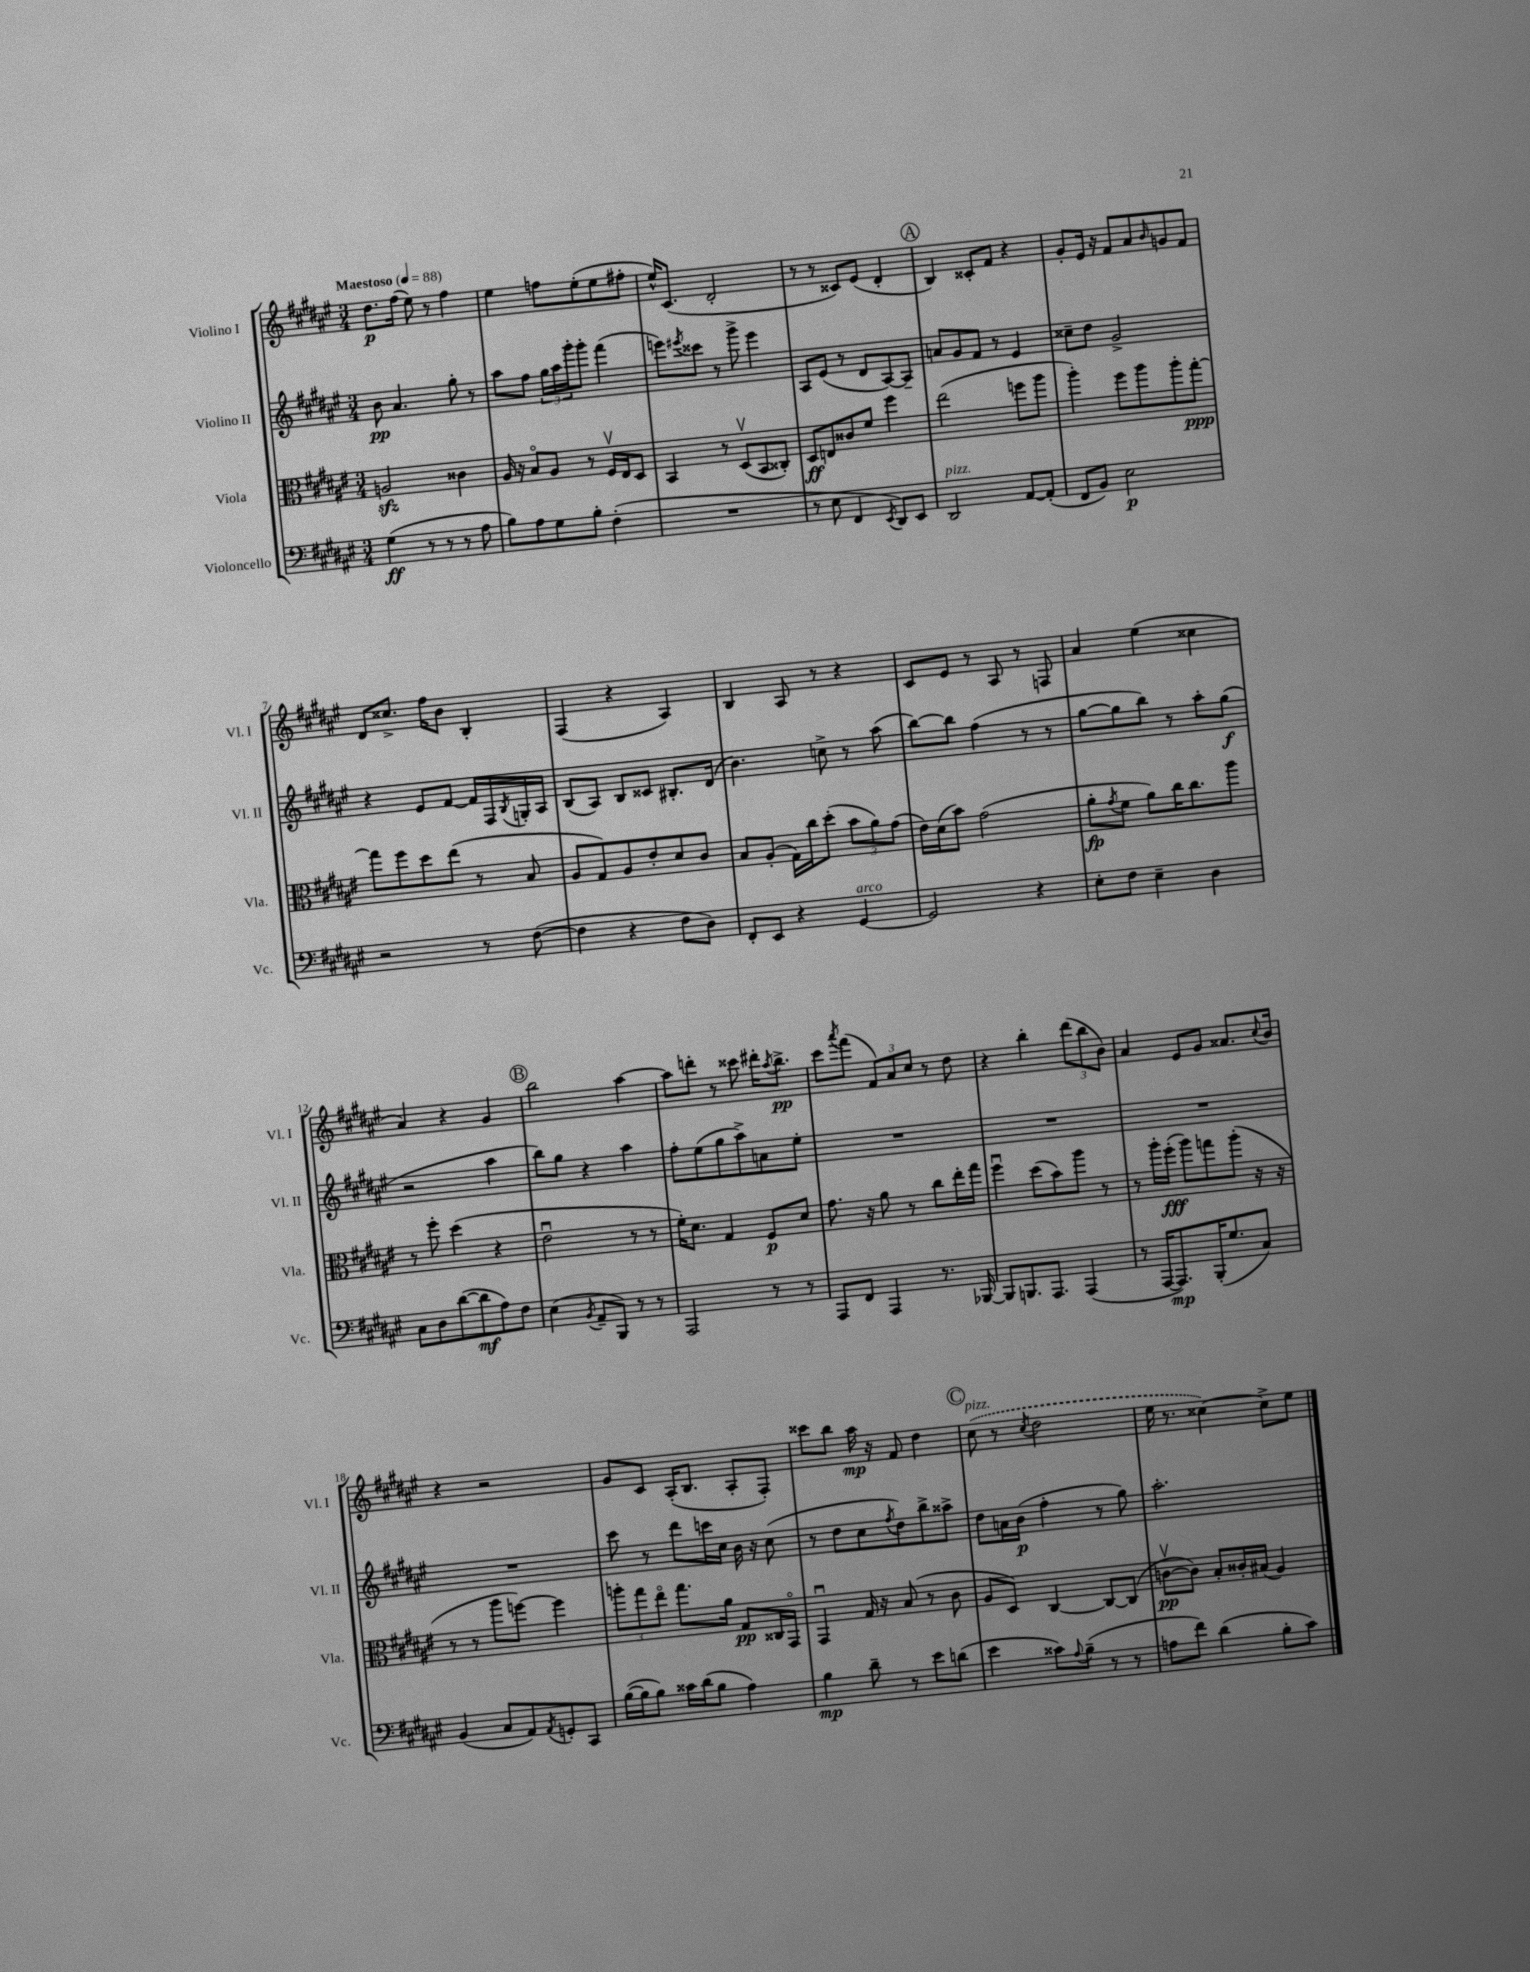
<<
\new StaffGroup <<
\new Staff = "s0" \with { instrumentName = "Violino I" shortInstrumentName = "Vl. I" } {
    \clef treble \key fis \major \numericTimeSignature \time 3/4 \tempo "Maestoso" 4 = 88
    dis''8.\p fis''16( eis''8) r8 fis''4 |
    eis''4 f''8 eis''8-.( eis''8 fis''8-. |
    eis''16-^) cis'8.( dis'2-. |
    r8 r8 cisis'8) eis'8( dis'4-. |
    \mark \markup { \circle "A" } b4) cisis'8-. fis'8 r4 |
    gis'8-. eis'16 r16 fis'8 ais'8 \grace { b'16 } g'8 fis'8 |
    dis'8 cisis''8.-> fis''16 b'8 b4-. |
    fis4( r4 ais4) |
    b4 ais8 r8 r4 |
    cis'8 eis'8 r8 ais8 r8 f8 |
    ais'4 eis''4( cisis''4 |
    ais'4) r4 gis'4 |
    \mark \markup { \circle "B" } b''2 ais''4~ |
    ais''8 d'''8-. r8 cisis'''8 dis'''16-. \acciaccatura { ais''8 } b''8.->\pp |
    cis'''8 \acciaccatura { ais'''8 } fis'''8( \tuplet 3/2 { fis'8) ais'8 cis''8 } r8 dis''8 |
    r4 b''4-. \tuplet 3/2 { dis'''8( b''8 b'8) } |
    ais'4 eis'8 gis'8 aisis'8. \appoggiatura { cis''8 } b'16 |
    r4 r2 |
    gis'8 cis'8 ais16-.( b8. ais8-. fis8-.) |
    cisis'''8 b''8 ais''16\mp r16 fis'8 dis''4 |
    \mark \markup { \circle "C" } \once \slurDashed cis''8^\markup { \italic "pizz." }( r8 \acciaccatura { cis''8 } dis''2 |
    eis''16 r8. cisis''4~) cisis''8-> eis''8 \bar "|." |
}
\new Staff = "s1" \with { instrumentName = "Violino II" shortInstrumentName = "Vl. II" } {
    \clef treble \key fis \major \numericTimeSignature \time 3/4
    b'8\pp ais'4. gis''8-. r8 |
    ais''8 fis''8 \tuplet 3/2 { gis''16 ais''16 gis'''16-. } gis'''8-. fis'''4( |
    e'''8) \acciaccatura { eis'''8 } cisis'''8 r8 gis'''8-> eis'''4 |
    ais8 eis'8( r8 dis'8 ais8~) ais8-- |
    \mark \markup { \circle "A" } a'8 gis'8 fis'8 r8 eis'4 |
    cisis''8-- dis''8 gis'2-> |
    r4 eis'8 fis'8~ fis'16 fis16 \acciaccatura { b8 } g16-. ais16 |
    b8( ais8) b8 cisis'8 bis8.-. dis'16( |
    b'4.) c''8-> r8 ais''8( |
    b''8~) b''8 fis''4( r8 r8 |
    gis''8~ gis''8 b''8) r8 ais''8-. gis''8\f( |
    r2 ais''4 |
    \mark \markup { \circle "B" } b''8) gis''8 r4 ais''4 |
    fis''8-. eis''8( gis''8 ais''8->) a'8 eis''8-. |
    R2. |
    R2. |
    R2. |
    R2. |
    cis'''8 r8 dis'''8 c'''16 cis''16 b'16 r16 cis''8( |
    r8 dis''8 cis''8 \acciaccatura { fis''8 } dis''8) b''8-> aisis''8-> |
    \mark \markup { \circle "C" } dis''8 a'16 b'16\p( fis''4-. r8 gis''8) |
    ais''2.-. \bar "|." |
}
\new Staff = "s2" \with { instrumentName = "Viola" shortInstrumentName = "Vla." } {
    \clef alto \key fis \major \numericTimeSignature \time 3/4
    a2\sfz cisis'4 |
    ais16 r16 b8\flageolet ais8 r8 fis16\upbow eis16 dis8 |
    b,4 r8 dis8\upbow( b,8 cisis8-.) |
    dis8\ff e8 cisis'8 fis'8 fis''4 |
    \mark \markup { \circle "A" } eis''2( f''8 ais''8 |
    ais''4-.) fis''8 ais''8 ais''8-. gis''8~-.\ppp |
    gis''8 fis''8 dis''8 eis''8( r8 b8 |
    ais8 gis8) ais8 eis'8-. dis'8 cis'8 |
    b8 ais8-.( gis16) cis''16 dis''8-.( \tuplet 3/2 { b'8 ais'8) gis'8( } |
    eis'16) dis'16( b'8) gis'2( |
    ais'8-.\fp \acciaccatura { gis'8 } fis'8 ais'8) cis''16 cis''8. ais''8 |
    r8 fis''8-. dis''4( r4 |
    \mark \markup { \circle "B" } eis'2\downbow r8 r8 |
    fis'16-.) dis'8. gis4 fis8\p dis'8 |
    gis'8. r16 ais'8 r8 cis''8 eis''16-. gis''16 |
    fis''4\downbow dis''8( b'8) ais''8 r8 |
    r8 ais''16-. fis''16-.\fff( ais''8) g''8 ais''8-.( r16 r16 |
    r8 r8 ais''8 f''8~) f''4 |
    \tuplet 3/2 { a''8-. gis''8 eis''8\flageolet } gis''8. ais'16 gis8\pp cisis16 gis,16\flageolet |
    gis,4\downbow gis16 r16 b8( r8 cis'8 |
    \mark \markup { \circle "C" } ais8 dis8) cis4~ cis8~ cis8( |
    c'8~\upbow\pp c'8) b8-. cisis'16-. bis16( ais4) \bar "|." |
}
\new Staff = "s3" \with { instrumentName = "Violoncello" shortInstrumentName = "Vc." } {
    \clef bass \key fis \major \numericTimeSignature \time 3/4
    gis4\ff( r8 r8 r8 ais8 |
    b8) ais8 gis8 b8-. fis4-.( |
    R2. |
    r8 eis8 fis,4 \acciaccatura { eis,8 } dis,8) eis,8 |
    \mark \markup { \circle "A" } dis,2^\markup { \italic "pizz." } ais,8~ ais,8-.( |
    fis,8 b,8) eis2\p |
    r2 r8 fis8~( |
    fis4 r4 fis8 dis8) |
    fis,8-. eis,8 r4 gis,4~^\markup { \italic "arco" } |
    gis,2 r4 |
    eis8-. fis8 eis4-- dis4 |
    cis8 dis8 dis'8~( dis'8\mf ais8) fis8 |
    \mark \markup { \circle "B" } eis4( \acciaccatura { b,8 } ais,8-- b,,8) r8 r8 |
    ais,,2 r8 r8 |
    ais,,8 fis,8 ais,,4 r8. bes,,16~ |
    bes,,8 b,,8. ais,,8. ais,,4( |
    r8 ais,,16~ ais,,8.\mp) b,,16-.( gis8. cis8) |
    b,4( cis8 ais,8) \acciaccatura { ais,8 } g,8-. cis,8 |
    b16~( b16 b8) cisis'16 dis'16( b8 ais4) |
    b4\mp dis'8-- r8 eis'8 d'8( |
    \mark \markup { \circle "C" } eis'4 cisis'8) \appoggiatura { ais8 } b8--( r8 r8 |
    a8 fis'8) dis'4( b8-. cis'8) \bar "|." |
}
>>
>>
